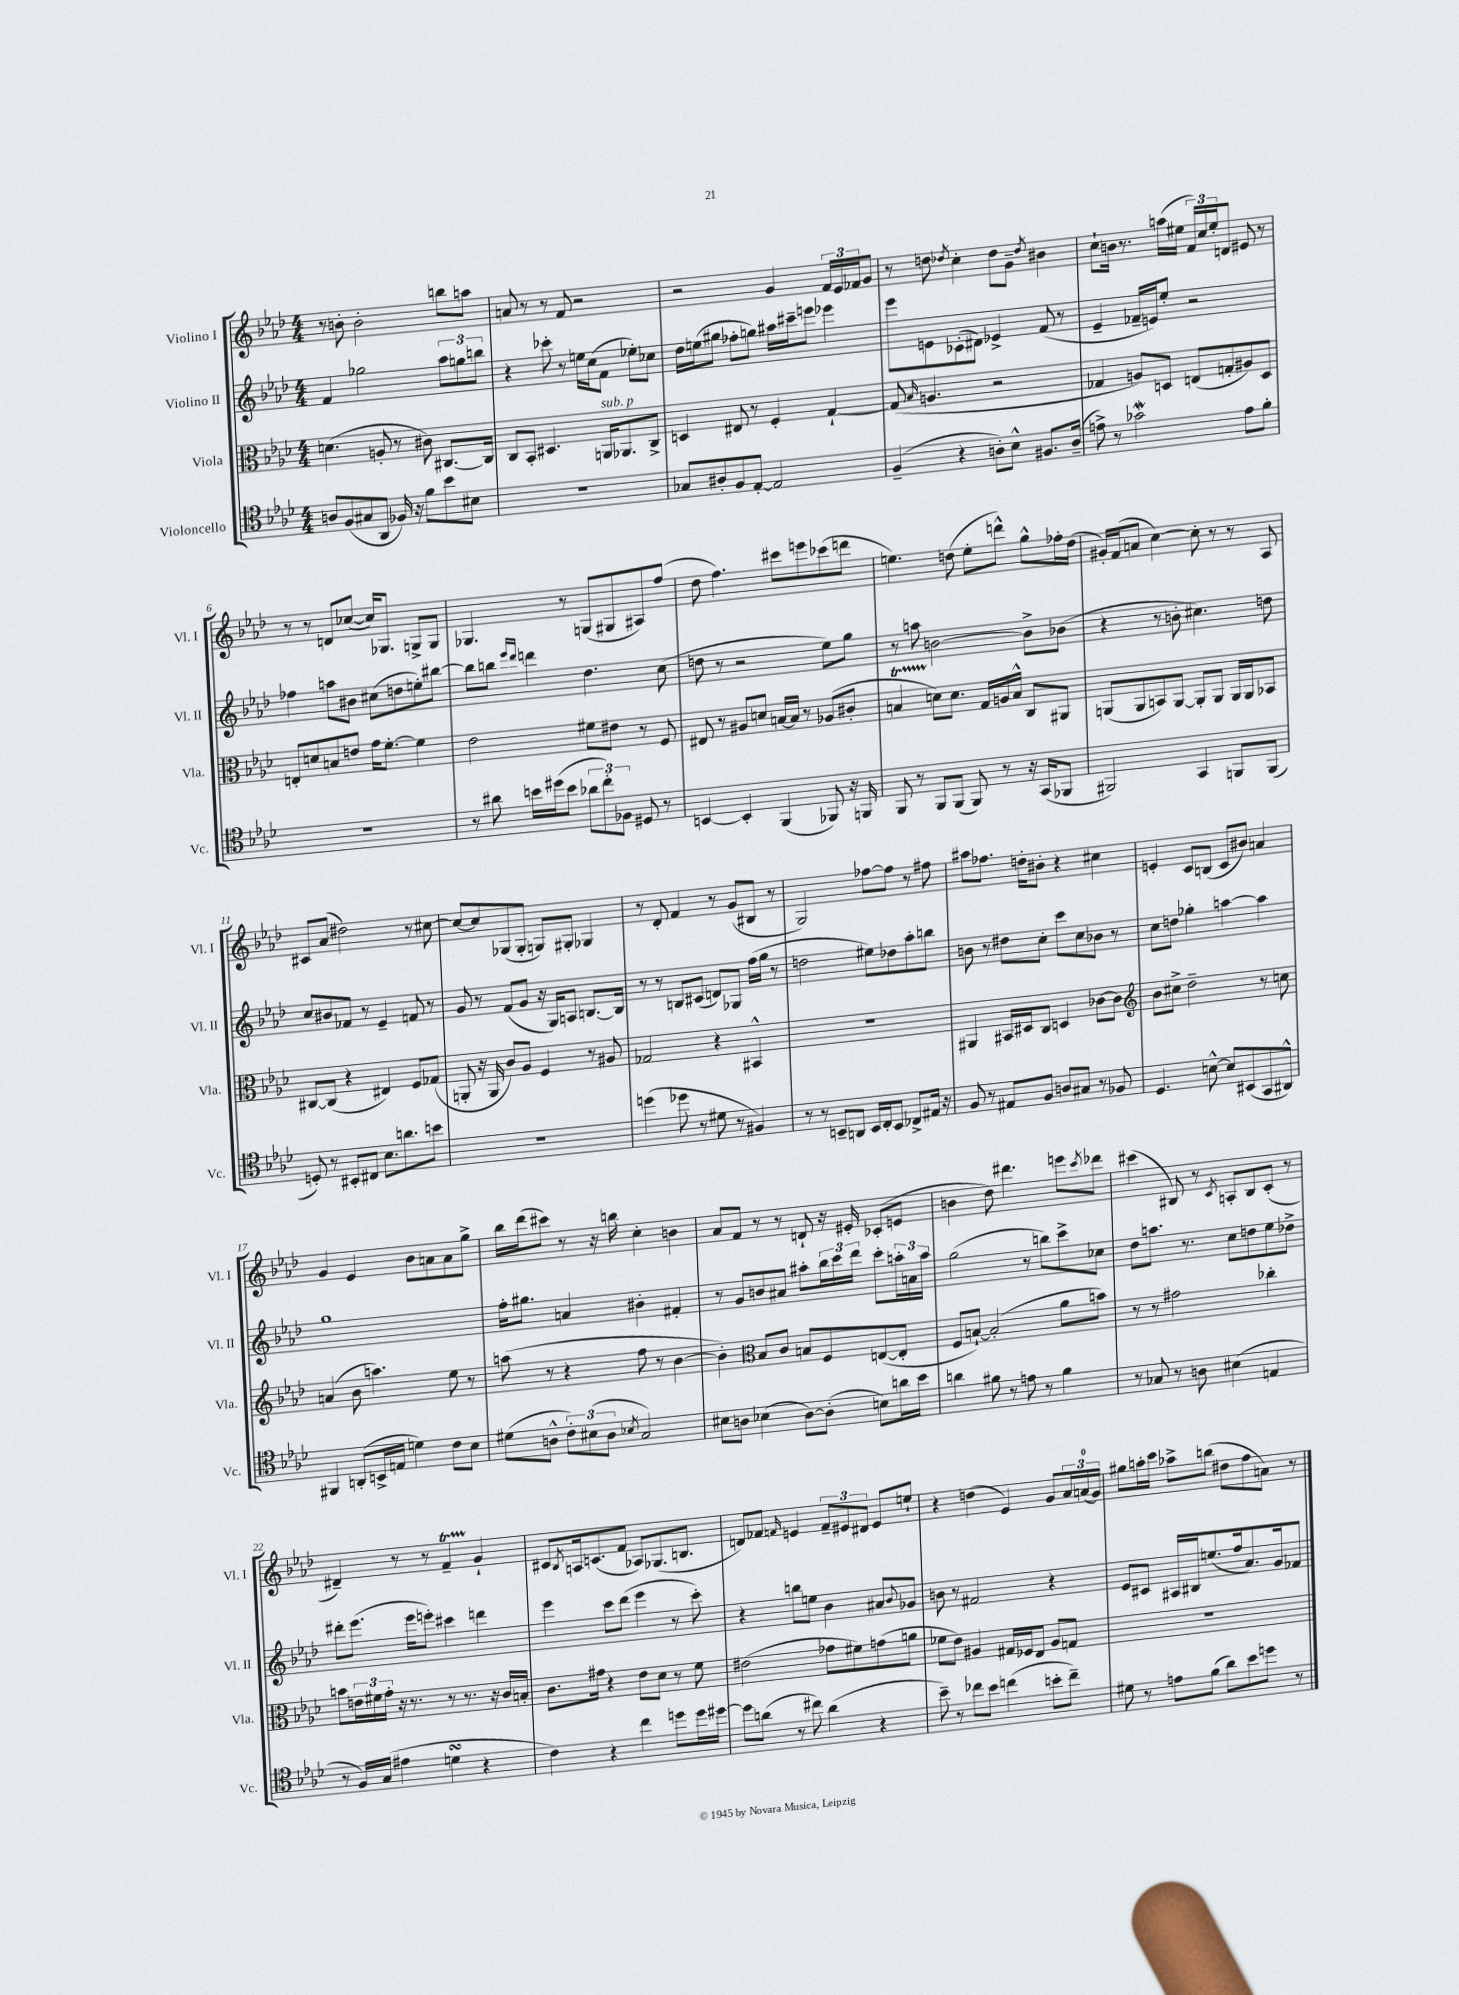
<<
\new StaffGroup <<
\new Staff = "s0" \with { instrumentName = "Violino I" shortInstrumentName = "Vl. I" } {
    \clef treble \key aes \major \numericTimeSignature \time 4/4
    r8 b'8-. b'2-. b''8 a''8 |
    a'8 r8 r8 f'8 r2 |
    r2 g'4 \tuplet 3/2 { f'16 ees'16 fes'16 } g'8 |
    r8 d''8 \acciaccatura { des''8 } c''4-. des''8 g'8-- \acciaccatura { des''8 } bis'4 |
    c''8-! b'16 r8. a''16( eis''16 \tuplet 3/2 { f'16) c''16 eis''16-. } d'8 eis'8 r8 |
    r8 r8 d'8 ces''8~( ces''16) ges8. g8-> g8 |
    ges4. r8 g8( gis8 ais8) f''8( |
    des''8 f''4.) cis'''8 e'''8 ces'''8( d'''8 |
    e''4.) d''8( e''8-. d'''8-^) g''8-^ fes''16-. d''16( |
    gis'16-.) f'16( a'8 c''4~) c''8-. r8 r8 aes8 |
    cis'8 aes'8( dis''2) r8 cis''8~ |
    cis''8~ cis''8 ges8( ges8-. g8) gis8-. ges4 |
    r8 des'8-. f'4 r8 g'8( bis8 r8 |
    g2) fes''8~ fes''8 r8 fis''8 |
    ais''8 fes''8. d''16-. bis'8-. r4 cis''4 |
    e'4-. c'8 b8( c'8 bis'8) a'4 |
    g'4 ees'4 bes'8 a'8 a'8 g''8-> |
    bes''16 des'''16( cis'''8) r8 r16 b''16 c''4-. b'4 |
    aes'8 f'8 r8 r8 d'8-! r16 eis'16-. ces'8-.( e'8 |
    b'4 des''8) dis'''4. e'''8 \acciaccatura { c'''8 } des'''8 |
    cis'''4( bis8) r8 \acciaccatura { c'8 } a8-. bis8 c'8-.( r8 |
    dis'4--) r8 r8 f'4--\startTrillSpan g'4-!\stopTrillSpan |
    cis'8 \acciaccatura { bes8 } a16 c'8.( f'8 aes8) ges8.( b8. |
    d'8) fes'8 \grace { f'16 } e'4 \tuplet 3/2 { f'8-- eis'8 dis'8 } eis'8 e''8-! |
    r4 d''4( ees'4) g'8 \tuplet 3/2 { aes'16 a'16-0( g'16) } |
    gis''8 a''16-. c'''16 aes''8-> b''8( dis''8 f''8 a'8) r8 \bar "|." |
}
\new Staff = "s1" \with { instrumentName = "Violino II" shortInstrumentName = "Vl. II" } {
    \clef treble \key aes \major \numericTimeSignature \time 4/4
    f'4 ges''2 \tuplet 3/2 { aes''8 g''8 b''8 } |
    r4 ces'''8-. r8 e''16 c''16( f'8 ees''8-.) ces''8 |
    des''16 e''16( gis''8 fes''8-. g''8) ais''16 cis'''16-- e'''8 ees'''4 |
    ees'''8 e'8 ces'8-.( dis'8) ees'4-> f'8( r8 |
    ees'4-- fes'16-- e'16) ees''8-. r2 |
    fes''4 a''8 bis'8 cis''8( d''8 e''8-.) bis''8~ |
    bis''8 b''8 \grace { ees'''16 des'''16 } d'''4 des''4. c''8( |
    d''8 r8 r2 ees''8) g''8 |
    r8 a''8 b'2~ b'8-> bes'8( |
    r4 r8 b'8-. cis''4.) d''8 |
    c''8 bis'8 fes'8 r8 ees'4-- f'8 r8 |
    g'8 r8 f'8( g'8 r16 g16) a8 b8.~ b16 |
    r8 r8 b8 cis'8( d'8) ges8 f''16( g''16 r8 |
    d''2 eis''8) des''8 aes''8-. b''8 |
    b'8 r8 dis''8 c''8-. c'''8 c''8 bes'8 r8 |
    c''8 d''8 ges''4-. a''4~ a''4 |
    g''1 |
    f''16-. gis''8. a'4 bis'4-. fis'4-. |
    r8 g'8 b'8 ais'8 ais''8-. \tuplet 3/2 { bes''16 c'''16 des'''16 } c'''8-. \tuplet 3/2 { a''16-. a'16 a''16 } |
    g''2( r8 b''8) c'''8-> ces''8 |
    des''8 a''8. r8. c''8 d''8 ees''8 des''8-> |
    dis'''8-. ees'''8.( ees'''16 e'''8-.) cis'''4 d'''4 |
    ees'''4 c'''8 des'''8( ees'''4 r8 c'''8-.) |
    r4 b''8 e''8 bes'4 ais'8 \appoggiatura { bes'8 } ges'8 |
    b'8 r8 fis'2 r4 |
    ees'8 cis'8 ais16 bis16 e''8.( f''16 aes'8.) g'16 fes'8 \bar "|." |
}
\new Staff = "s2" \with { instrumentName = "Viola" shortInstrumentName = "Vla." } {
    \clef alto \key aes \major \numericTimeSignature \time 4/4
    d'4.( a8-. r8 cis'8) cis8.~ cis16 |
    c8 bes,8-. dis4. a,16^\markup { \italic "sub. p" } aes,8. c8-> |
    d4 eis8 r8 f4-. g4~-! |
    g8( \grace { bes16 } a4. r2 |
    ges4 a8) d8 e8( g8-. ais8) d8 |
    e8-. d'8 b8 e'8 g'16 f'8.~-. f'4 |
    ees'2 fis'8 eis'8 r8 f8 |
    eis8 r8 ais8 d'8 b16~ b16 r8 aes8( cis'8-. |
    b4\startTrillSpan d'8\stopTrillSpan) d'8. g16 a16 b16-^ c8 ais,8 |
    a,8( a,8 b,8) a,8~ a,8-. a,8 a,16 a,16 bes,8 |
    cis8~ cis8( r4 eis4) f8 ges8( |
    a,8-. r16 a,16 c'8) aes8 f4 r8 ais8 |
    ges2 r4 bis,4-^ |
    R1 |
    ais,4 bis,16 dis16 c8 d4 ces'8~ ces'8 |
    \clef treble bes'8 cis''8-> des''2-- r8 c''8 |
    a'4( bes'8 a''4.) ees''8 r8 |
    a''8( r8 r4 f''8 r8 bes'4~ |
    bes'4-.) \clef alto bes8 c'8 b8 f8 e8~( e8-. |
    f8 b8~-!) b2-.( aes'8 b'8) |
    r8 r8 gis'2 ces''4-. |
    b'8 \tuplet 3/2 { e'16 fis'16 g'16-. } r16 r8. r8 r8. r16 c'16 b16-. |
    c'8. gis'16 r4 ees'8 des'8 r8 f'8 |
    eis'2( ges'8 fis'8) g'8( a'8 |
    fes'8 ees'8) ais4 gis16 fes16 ees8 ais8 g8 |
    R1 \bar "|." |
}
\new Staff = "s3" \with { instrumentName = "Violoncello" shortInstrumentName = "Vc." } {
    \clef tenor \key aes \major \numericTimeSignature \time 4/4
    a8 f8( gis8 aes,8 fes16) r16 f'8 bes'8 bis8 |
    R1 |
    ges8 ais8-. f8 ees8~-. ees2 |
    f4--( r4 a8-.) bes8-^ fis8. a16--( |
    e'8->) r8 ges'2\mordent e'8 f'8-. |
    R1 |
    r8 ais'8 b'16 dis''16( b'8 \tuplet 3/2 { aes'8 c''8-.) fes8 } dis8 r8 |
    b,4~ b,4-. f,4( fes,8) r16 f,16 |
    f,8 r8 f,8 f,8( f,8) r8 r16 g,16( fes,8 |
    fis,2) g,4 f,8 f,8( |
    d8-.) r8 bis,8-. cis8 bes8. a'8. b'8 |
    R1 |
    d''4( des''8 r8 dis'8 r8 fis4) |
    r8 r8 b,8-- a,8 b,16 c16-. b,8 ces8-> eis16 r16 |
    f8 r8 eis8 f8 a8 gis8 r8 fes8 |
    des4. b8~-^ b8 bis,8( g,8 ais,8-^) |
    fis,4 a,8-.( b,16-> e16 d'4) c'8 bes8 |
    dis'8( a8-^ \tuplet 3/2 { c'8-.) bis8( a8 } \acciaccatura { bes8 } g2) |
    bis8 a8 bes4( a8~) a8-.( b8) a'16 bes'16 |
    a'4 fis'8 r8 e'8 r8 fis'4 |
    r8 ges8 r8 a8 bis4( e4 |
    r8 f16) g16( eis'4 d'4\turn r4 |
    c'4) r4 c''4 d''8 d''16 dis''16~ |
    dis''8 a'8( r8 cis''8) a'4( r4 |
    bes'8--) r8 ces''8 bes'8 c''4( b'8-. c''8--) |
    dis'8 r8 e'8 f'8( aes'8) bes'8 d''8 r8 \bar "|." |
}
>>
>>
